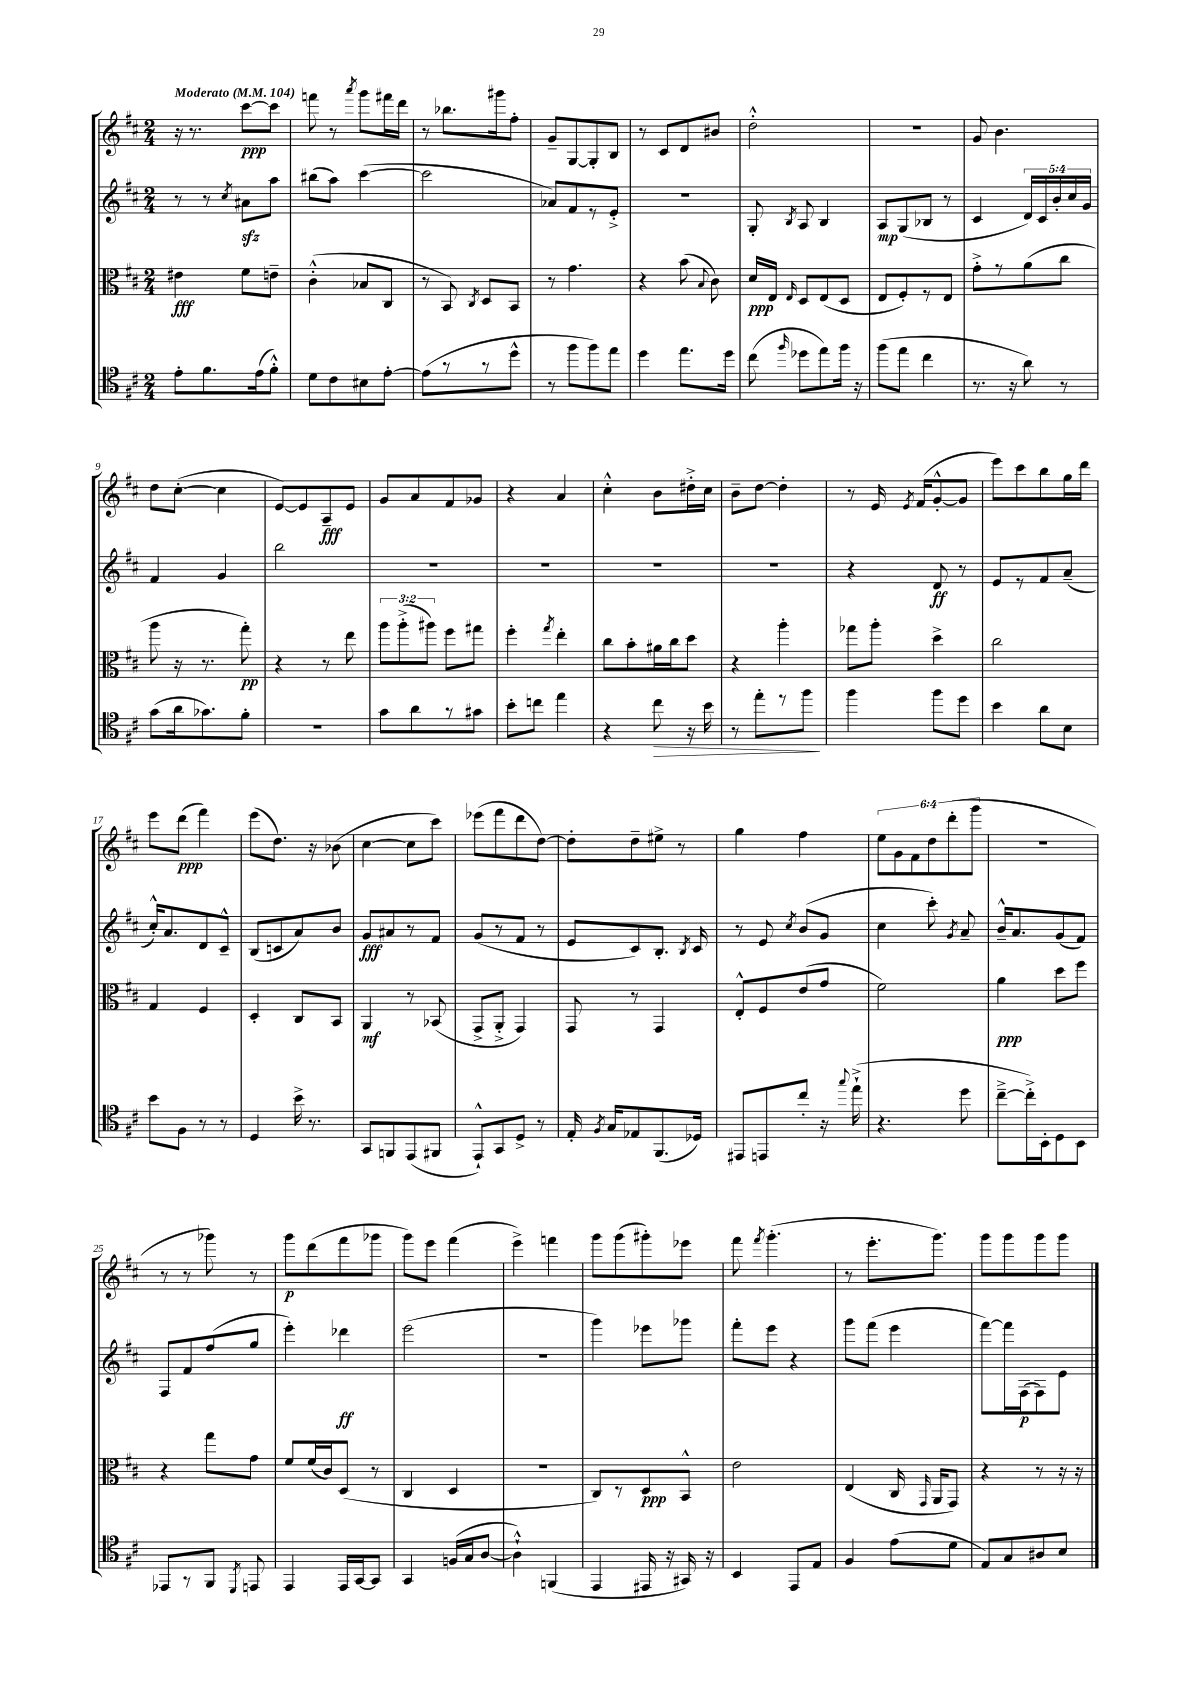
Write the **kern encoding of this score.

**kern	**kern	**kern	**kern
*staff4	*staff3	*staff2	*staff1
*clefC4	*clefC3	*clefG2	*clefG2
*k[f#c#]	*k[f#c#]	*k[f#c#]	*k[f#c#]
*M2/4	*M2/4	*M2/4	*M2/4
*MM104	*MM104	*MM104	*MM104
8e'\L	4e#\	8r	16r
.	.	.	8.r
8.f#\	.	8r	.
.	.	8qcc#/	.
.	8f#\L	8a#\L	[8ccc#\L
(16e\k	.	.	.
8f#'^^\J)	8e~\J	8aa\J	8ccc#\]J
=	=	=	=
8d\L	(4c#'^^\	(8bb#\L	8fff\
8c#\	.	8aa\J)	8r
.	.	.	8qaaa/
8B#\	8B-/L	([4ccc#\	8ggg\L
[8e'\J	8C#/J	.	16fff#\L
.	.	.	16ddd\JJ
=	=	=	=
(8e\]L	8r	2ccc#\]	8r
8r	8BB/)	.	8.bb-\L
.	8qC#/	.	.
8r	8D/L	.	.
.	.	.	16ggg#\k
8dd^^\J	8BB/J	.	8ff#'\J
=	=	=	=
8r	8r	8a-/L)	8g~/L
8ff#\L	4.g\	8f#/	[8G/
8ff#\)	.	8r	8G'/]
8ee\J	.	8e'^/J	8B/J
=	=	=	=
4dd\	4r	2r	8r
.	.	.	8c#/L
8.ee\L	(8b\	.	8d/
.	8qqB/	.	.
.	8c#\)	.	8b#/J
16dd\Jk	.	.	.
=	=	=	=
(8cc#\	16d/LL	8G'/	2dd'^^\
.	16E/JJ	.	.
16qqff#/	16qqE/	8qB/	.
8dd-\L	8D/L	8A/	.
8ee\)	(8E/	4B/	.
16ff#\Jk	8D/J	.	.
16r	.	.	.
=	=	=	=
(8ff#\L	8E/L	8A/L	2r
8ee\J	8F#'/)	(8G/	.
4cc#\	8r	8B-/J	.
.	8E/J	8r	.
=	=	=	=
8.r	8g'^\L	4c#/	8g/
.	8r	.	4.b\
16r	.	.	.
8a\)	(8a\	20d/LL)	.
.	.	20c#/	.
.	.	20b'/	.
8r	8cc#\J	.	.
.	.	20cc#/	.
.	.	20g/JJ	.
=	=	=	=
(8g\L	8aa\	4f#/	8dd\L
16a\k	16r	.	([8cc#'\J
8.g-\)	8.r	.	.
.	.	4g/	4cc#\]
8f#'\J	8gg'\)	.	.
=	=	=	=
2r	4r	2bb\	[8e/L)
.	.	.	8e/]
.	8r	.	8A~/
.	8ee\	.	8e/J
=	=	=	=
8g\L	12aa\L	2r	8g/L
.	(12aa'^\	.	.
8a\	.	.	8a/
.	12aa#\J)	.	.
8r	8ff#\L	.	8f#/
8g#\J	8gg#\J	.	8g-/J
=	=	=	=
8b'\L	4ff#'\	2r	4r
8cc\J	.	.	.
.	8qgg/	.	.
4ee\	4ee'\	.	4a/
=	=	=	=
4r	8cc#\L	2r	4cc#'^^\
.	8b'\	.	.
8cc#\	16a#\L	.	8b\L
.	16cc#\J	.	.
16r	8dd\J	.	16dd#'^\L
16b\	.	.	16cc#\JJ
=	=	=	=
8r	4r	2r	8b~\L
8ee'\L	.	.	[8dd\J
8r	4aa'\	.	4dd'\]
8ff#\J	.	.	.
=	=	=	=
4ff#\	8gg-\L	4r	8r
.	8aa'\J	.	16e/
.	.	.	8qe/
.	.	.	(16f#/LK
8ff#\L	4dd^\	8d/	[8g'^^/
8dd\J	.	8r	8g/]J
=	=	=	=
4b\	2cc#\	8e/L	8eee\L)
.	.	8r	8ccc#\
8a\L	.	8f#/	8bb\
8B\J	.	(8a~/J	16gg\L
.	.	.	16ddd\JJ
=	=	=	=
8b\L	4G/	16cc#'^^/LK)	8eee\L
.	.	8.a/	.
8F#\J	.	.	(8ddd\J
8r	4F#/	8d/	4fff#\)
8r	.	8c#~^^/J	.
=	=	=	=
4D/	4D'/	(8B/L	(8eee\L
.	.	8c/	8.dd\J)
16b^\	8C#/L	8a/)	.
8.r	.	.	16r
.	8BB/J	8b/J	(8b-\
=	=	=	=
8GG/L	4AA/	8g/L	[4cc#\
8FF/	.	8a#/	.
(8EE/	8r	8r	8cc#\]L
8FF#/J	(8BB-/	8f#/J	8ccc#\J)
=	=	=	=
8EE`^^/L)	8GG^/L	(8g/L	(8eee-\L
8GG/	8AA'^/J	8r	8fff#\
8D^/J	4GG/)	8f#/J	8ddd\
8r	.	8r	[8dd\J)
=	=	=	=
16E'/	8GG/	8e/L	8dd'\]L
8qF#/	.	.	.
16G/LK	.	.	.
8E-/	8r	8c#/)	8dd~\
(8.FF#/	4GG/	8.B'/J	8ee#^\J
.	.	.	8r
.	.	8qB/	.
16D-/Jk)	.	16c#/	.
=	=	=	=
8EE#/L	8E'^^/L	8r	4gg\
8EE/	8F#/	8e/	.
.	.	8qcc#/	.
8cc#'/J	(8e/	(8b/L	4ff#\
16r	8g/J	8g/J	.
8qqgg/	.	.	.
(16ee`^\	.	.	.
=	=	=	=
4.r	2f#\)	4cc#\	12ee\L
.	.	.	12g\
.	.	.	12f#\
.	.	8ccc#'\)	12dd\
.	.	.	(12ddd'\
.	.	8qg/	.
8dd\	.	8a~/	.
.	.	.	12ggg\J
=	=	=	=
[8cc#~^\L	4a\	16b~^^/LK	2r
.	.	8.a/	.
16cc#'^\]L)	.	.	.
16BB'\J	.	.	.
8D\	8dd\L	(8g/	.
8BB\J	8ff#\J	8f#/J)	.
=	=	=	=
8EE-/L	4r	8F#/L	8r
8r	.	8f#/	8r
8FF#/J	8gg\L	(8ff#/	8ggg-\)
8qDD/	.	.	.
8EE/	8g\J	8gg/J	8r
=	=	=	=
4EE/	8f#/L	4eee'\)	8ggg\L
.	(16f#/L	.	(8ddd\
.	16c#/J)	.	.
16EE/LL	(8D/J	4ddd-\	8fff#\
[16GG/J	.	.	.
8GG/]J	8r	.	8ggg-\J
=	=	=	=
4GG/	4C#/	(2eee\	8ggg\L)
.	.	.	8eee\J
(16F/LL	4D/	.	(4fff#\
16G/J	.	.	.
[8A/J	.	.	.
=	=	=	=
4A`^^\])	2r	2r	4eee^\)
(4FF/	.	.	4fff\
=	=	=	=
4EE/	8C#/L)	4ggg\)	8ggg\L
.	8r	.	(8ggg\
16EE#/	8D/	8eee-\L	8ggg#'\)
16r	.	.	.
16GG#/)	8BB^^/J	8ggg-\J	8eee-\J
16r	.	.	.
=	=	=	=
4BB/	2e\	8fff#'\L	8fff#\
.	.	.	8qfff#/
.	.	8eee\J	(4.ggg'\
8EE/L	.	4r	.
8E/J	.	.	.
=	=	=	=
4F#/	(4E/	8ggg\L	8r
.	.	(8fff#\J	8.eee'\L
(8e\L	16C#/	4eee\	.
.	16qqGG/	.	.
.	16AA/LK	.	8.ggg\J)
8d\J	8GG/J)	.	.
=	=	=	=
8E/L)	4r	[8fff#\L)	8ggg\L
8G/	.	16fff#\]L	8ggg\
.	.	(16F#\J	.
8A#/	8r	8F#\)	8ggg\
8B/J	16r	8e\J	8ggg\J
.	16r	.	.
==	==	==	==
*-	*-	*-	*-
